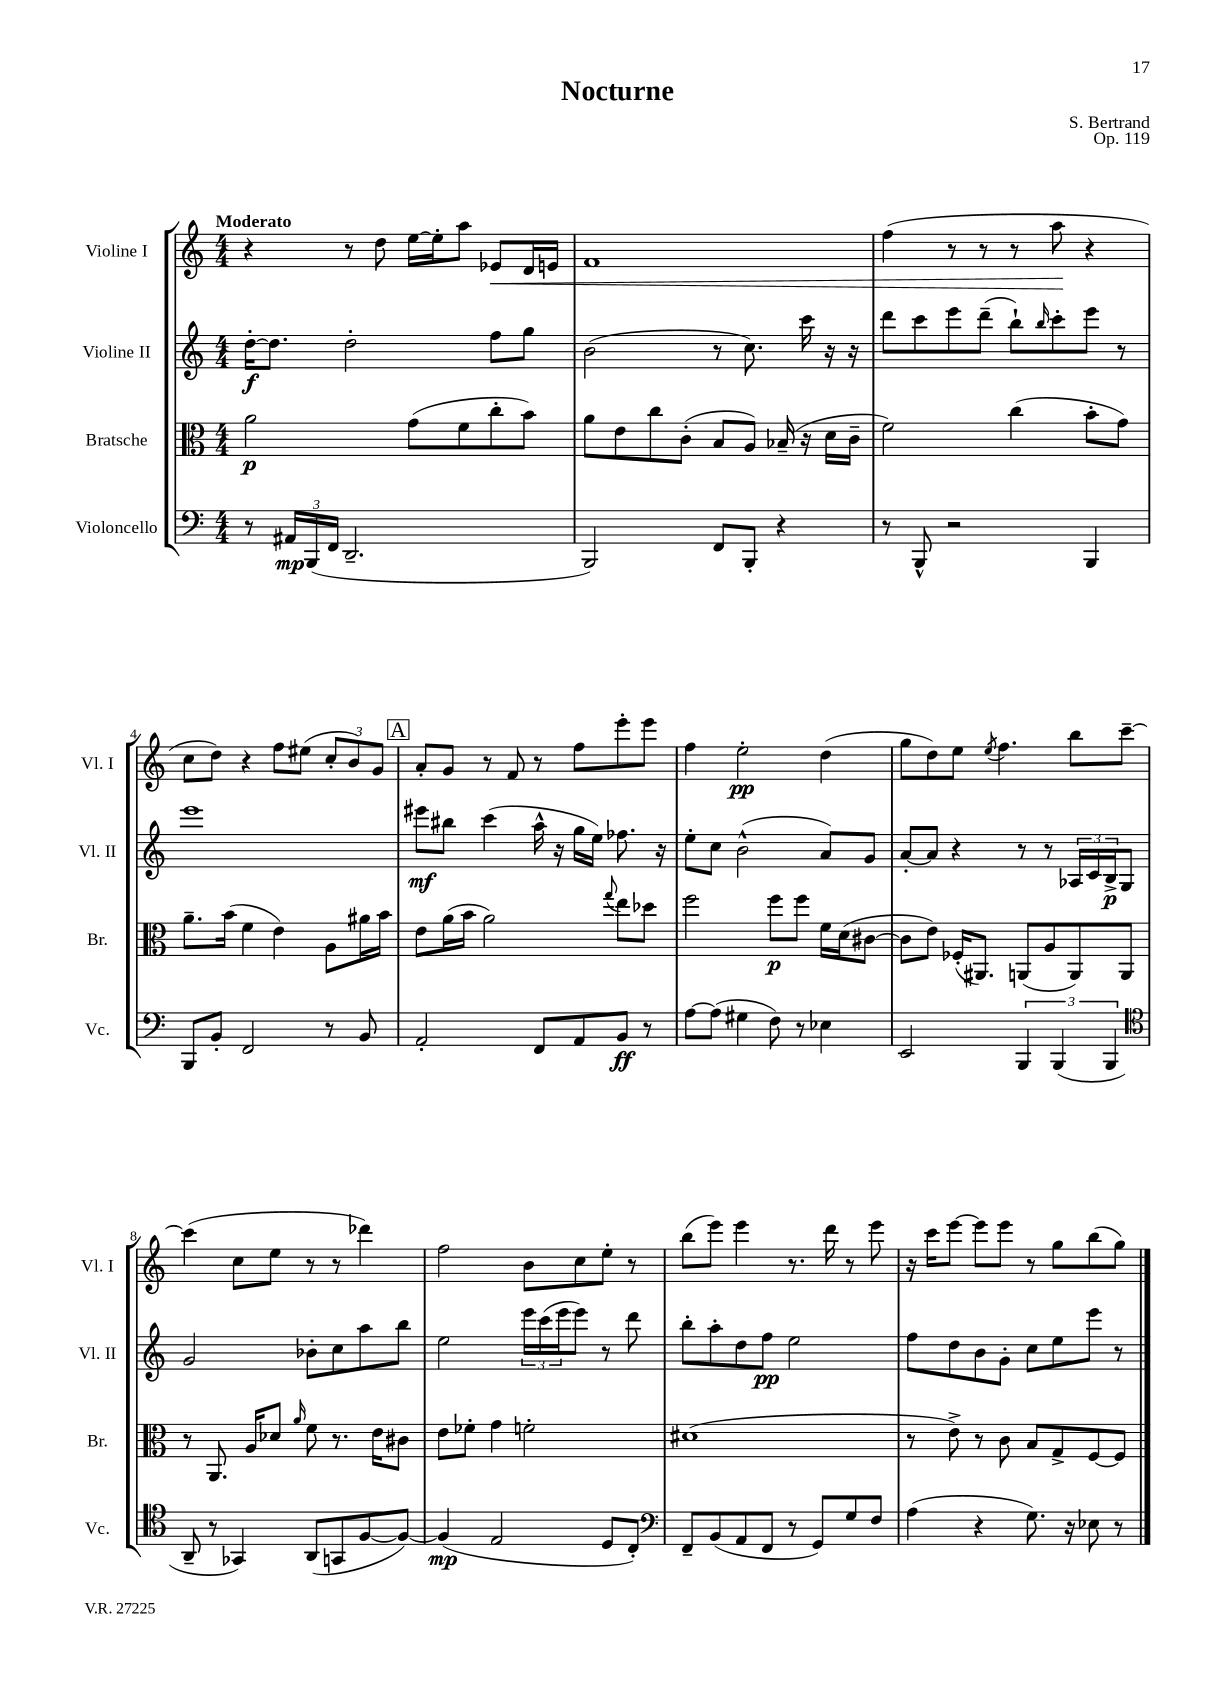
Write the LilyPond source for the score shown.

\header { title = "Nocturne" composer = "S. Bertrand" opus = "Op. 119" }
<<
\new StaffGroup <<
\new Staff = "s0" \with { instrumentName = "Violine I" shortInstrumentName = "Vl. I" } {
    \clef treble \key c \major \numericTimeSignature \time 4/4 \tempo "Moderato"
    r4 r8 d''8 e''16~ e''16-. a''8 ees'8\< d'16 e'16 |
    f'1 |
    f''4( r8 r8 r8 a''8\! r4 |
    c''8 d''8) r4 f''8 eis''8( \tuplet 3/2 { c''8-. b'8) g'8 } |
    \mark \markup { \box "A" } a'8-. g'8 r8 f'8 r8 f''8 e'''8-. e'''8 |
    f''4 e''2-.\pp d''4( |
    g''8 d''8) e''8 \acciaccatura { e''8 } f''4. b''8 c'''8~-- |
    c'''4( c''8 e''8 r8 r8 des'''4) |
    f''2 b'8 c''8 e''8-. r8 |
    b''8( e'''8) e'''4 r8. d'''16 r8 e'''8 |
    r16 c'''16 e'''8~ e'''8 e'''8 r8 g''8 b''8( g''8) \bar "|." |
}
\new Staff = "s1" \with { instrumentName = "Violine II" shortInstrumentName = "Vl. II" } {
    \clef treble \key c \major \numericTimeSignature \time 4/4
    d''16~-.\f d''8. d''2-. f''8 g''8 |
    b'2( r8 c''8.) c'''16 r16 r16 |
    d'''8 c'''8 e'''8 d'''8--( b''8-!) \grace { b''16 } c'''8-. e'''8 r8 |
    e'''1 |
    \mark \markup { \box "A" } eis'''8\mf bis''8 c'''4( a''16-^ r16 g''16 e''16) fes''8. r16 |
    e''8-. c''8 b'2-^( a'8) g'8 |
    a'8~-. a'8 r4 r8 r8 \tuplet 3/2 { aes16 c'16 b16->\p } g8 |
    g'2 bes'8-. c''8 a''8 b''8 |
    e''2 \tuplet 3/2 { e'''16 c'''16( e'''16 } e'''8) r8 d'''8 |
    b''8-. a''8-. d''8 f''8\pp e''2 |
    f''8 d''8 b'8 g'8-. c''8 e''8 e'''8 r8 \bar "|." |
}
\new Staff = "s2" \with { instrumentName = "Bratsche" shortInstrumentName = "Br." } {
    \clef alto \key c \major \numericTimeSignature \time 4/4
    a'2\p g'8( f'8 c''8-. b'8) |
    a'8 e'8 c''8 c'8-.( b8 a8) bes16--( r16 d'16 c'16-- |
    f'2) c''4( b'8-. g'8) |
    a'8.-- b'16( f'4 e'4) a8 ais'16 b'16 |
    \mark \markup { \box "A" } e'8 a'16( b'16 a'2) \appoggiatura { g''8 } e''8 des''8 |
    f''2 f''8\p f''8 f'16 d'16( cis'8~ |
    cis'8 e'8) fes16-.( ais,8.) a,8( a8 a,8) a,8 |
    r8 a,8. a16 des'8 \grace { a'16 } f'8 r8. e'16 cis'8 |
    e'8 fes'8-. g'4 f'2-. |
    dis'1( |
    r8 e'8->) r8 c'8 b8 g8-> f8~ f8 \bar "|." |
}
\new Staff = "s3" \with { instrumentName = "Violoncello" shortInstrumentName = "Vc." } {
    \clef bass \key c \major \numericTimeSignature \time 4/4
    r8 \tuplet 3/2 { ais,16\mp b,,16( f,16 } d,2.-- |
    b,,2) f,8 b,,8-. r4 |
    r8 b,,8-^ r2 b,,4 |
    b,,8 b,8-. f,2 r8 b,8 |
    \mark \markup { \box "A" } a,2-. f,8 a,8 b,8\ff r8 |
    a8~ a8( gis4 f8) r8 ees4 |
    e,2 \tuplet 3/2 { b,,4 b,,4( b,,4 } |
    \clef tenor a,8-- r8 ges,4) a,8( g,8 f8~ f8~) |
    f4\mp( e2 d8 c8-.) |
    \clef bass f,8-- b,8( a,8 f,8 r8 g,8) g8 f8 |
    a4( r4 g8.) r16 ees8 r8 \bar "|." |
}
>>
>>
